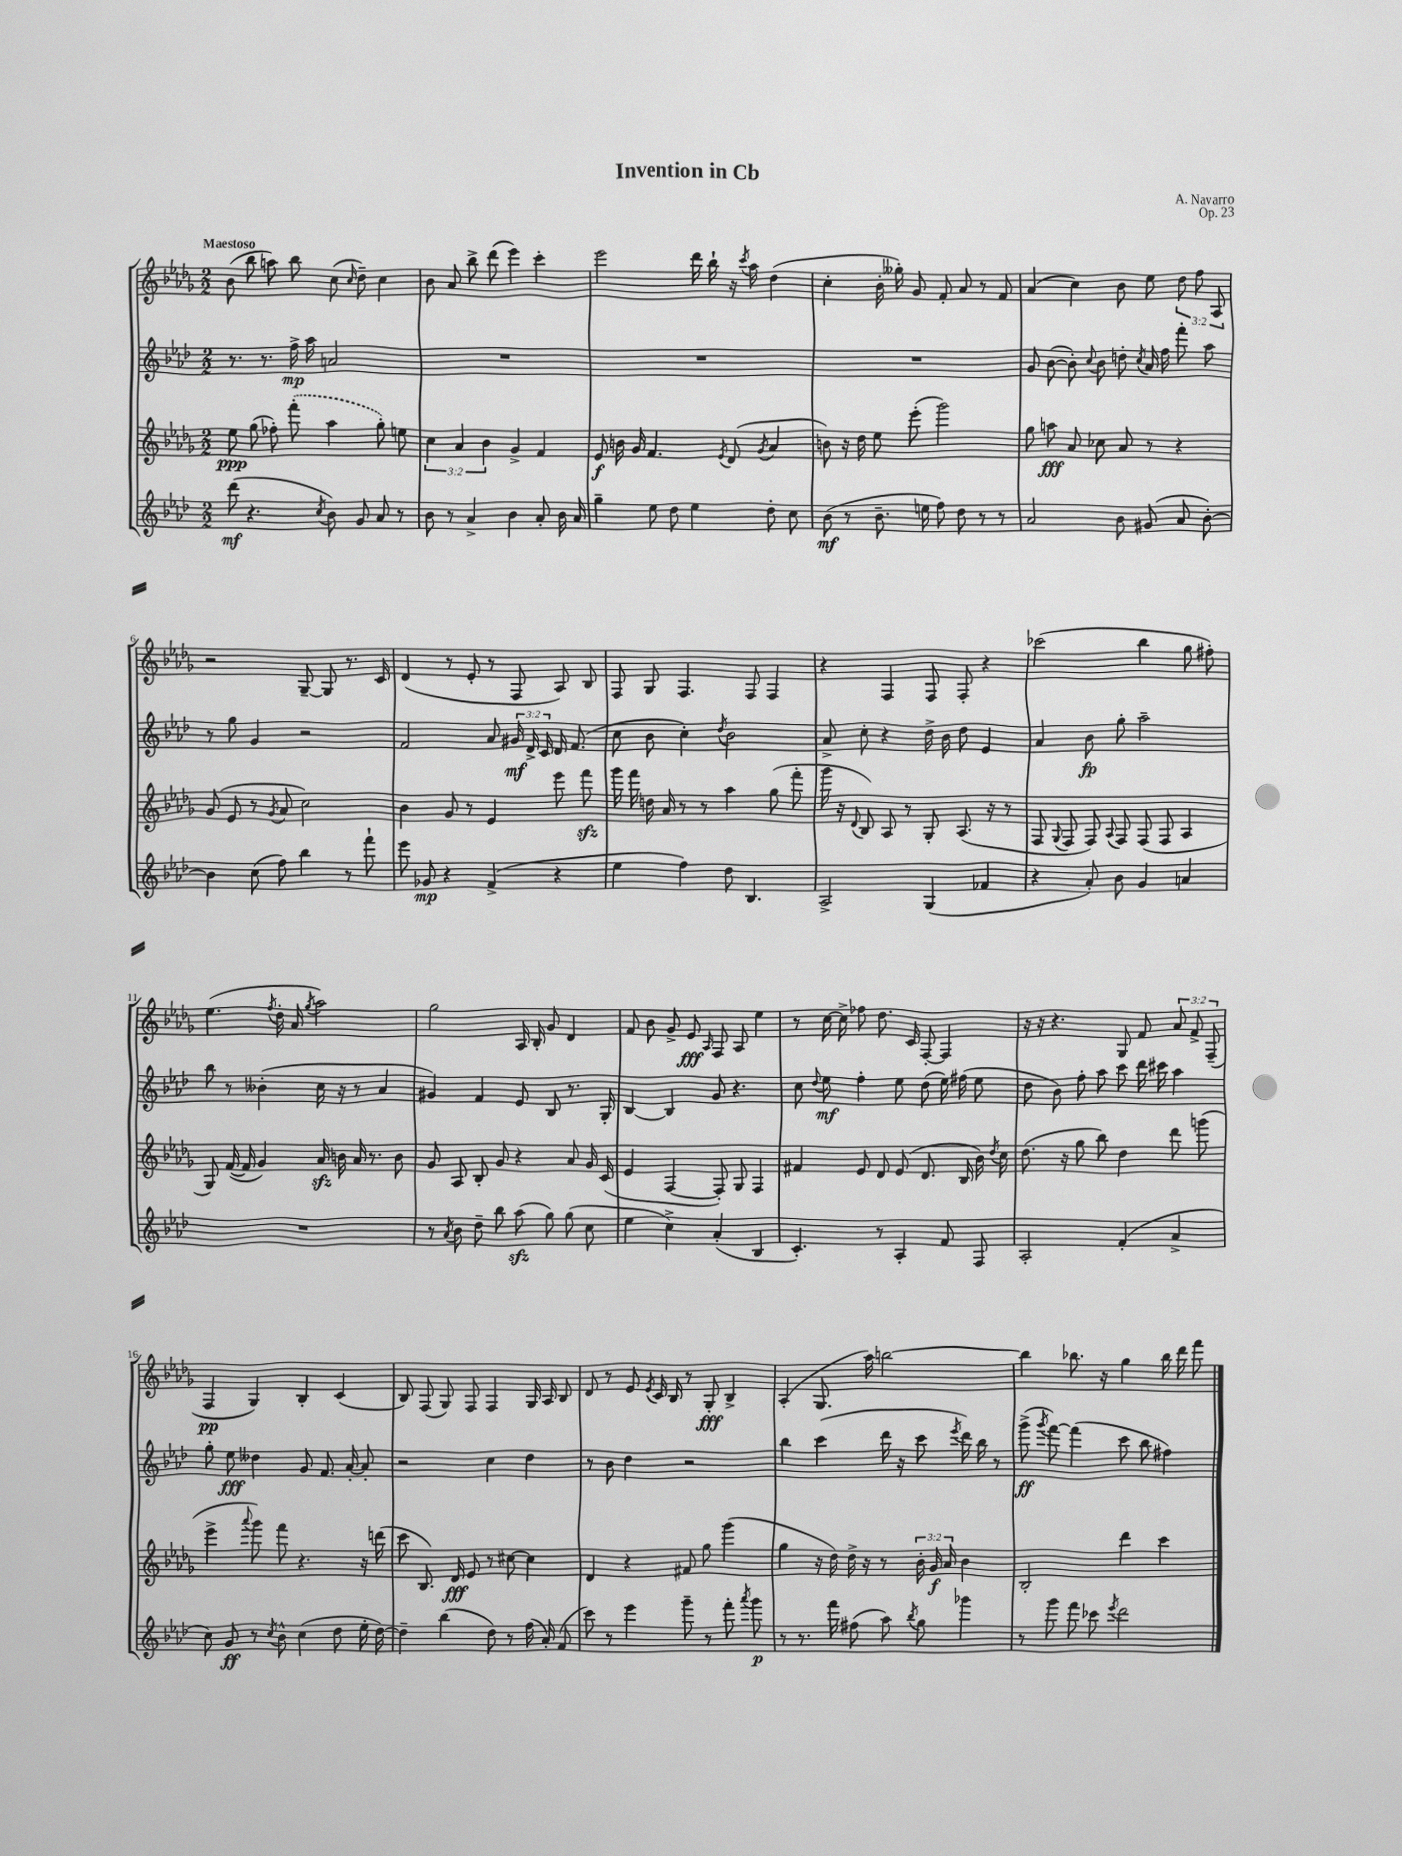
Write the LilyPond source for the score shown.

\header { title = "Invention in Cb" composer = "A. Navarro" opus = "Op. 23" }
<<
\new StaffGroup <<
\new Staff = "s0" {
    \clef treble \key des \major \numericTimeSignature \time 2/2 \override Staff.TupletNumber.text = #tuplet-number::calc-fraction-text \tempo "Maestoso"
    \autoBeamOff bes'8( bes''8 a''8) bes''8 c''8( \grace { c''16 } des''8--) c''4 |
    bes'8 aes'8 bes''8-> des'''8( ees'''4) c'''4-. |
    ees'''2 des'''16 bes''16-! r16 \acciaccatura { c'''8 } aes''16 des''4( |
    c''4-. bes'16-. geses''16-.) ges'8 f'8-. aes'8 r8 f'8 |
    aes'4( c''4) bes'8 ees''8 \tuplet 3/2 { des''8 f''8 aes8 } |
    r2 ges8~-- ges8 r8. c'16 |
    des'4( r8 ees'8-. r8 f8 aes8) bes8 |
    f8 ges8 f4. f8 f4 |
    r4 f4 f8 f8-. r4 |
    ces'''2( bes''4 ges''8 fis''8-.) |
    ees''4.( \acciaccatura { f''8 } des''16-. aes'16 \acciaccatura { ges''8 } aes''2) |
    ges''2 aes16 bes16-. ges'8 des'4 |
    f'8 bes'8 ges'8-> ees'8\fff \grace { aes16 } f8 aes8 ees''4 |
    r8 c''16~ c''16-> fes''8 des''8. c'16 f8~-. f4 |
    r16 r16 r4. ges8 f'8 \tuplet 3/2 { aes'8 f'8-> f8--( } |
    f4\pp ges4) bes4-. c'4( |
    bes8) f8( ges8) f8 f4 ges16 aes16 bes8 |
    des'8 r8 ees'8 \acciaccatura { ees'8 } c'16 bes16 r8 ges8-.\fff bes4-> |
    aes4-.( ges8. aes''16) b''2~ |
    b''4 bes''8. r16 ges''4 bes''16 des'''16 f'''8 \bar "|." |
}
\new Staff = "s1" {
    \clef treble \key aes \major \numericTimeSignature \time 2/2 \override Staff.TupletNumber.text = #tuplet-number::calc-fraction-text
    \autoBeamOff r8. r8. f''16->\mp aes''16 a'2 |
    R1 |
    R1 |
    R1 |
    g'8 bes'8~( bes'8-.) \appoggiatura { c''8 } bes'8 d''8-. \acciaccatura { c''8 } aes'16 f''16 f'''8-. aes''8 |
    r8 g''8 g'4 r2 |
    f'2 aes'8 \tuplet 3/2 { gis'16\mf des'16-> c'16 } des'16 f'8.( |
    c''8 bes'8 c''4-.) \acciaccatura { des''8 } bes'2 |
    aes'8-> c''8-. r4 des''16-> bes'16 des''8 ees'4 |
    aes'4 bes'8\fp g''8-. aes''2-- |
    bes''8 r8 beses'4-.( c''16 r16 r8 aes'4 |
    gis'4) f'4 ees'8 bes8 r8. g16-. |
    bes4~ bes4 g'8 r4. |
    c''8 \appoggiatura { des''8 } ees''8\mf f''4-. ees''8 des''8( ees''16) fis''16( ees''8 |
    des''8 bes'8) f''8-. aes''8 c'''8 des'''16 cis'''16 aes''4 |
    g''8-. ees''8\fff deses''4 g'8 f'8. aes'16~-. aes'8-. |
    r2 c''4 des''4 |
    r8 bes'8 des''4 r2 |
    bes''4 c'''4( des'''16 r16 c'''8 \acciaccatura { ees'''8 } des'''16) bes''16 r8 |
    g'''8->\ff( \acciaccatura { g'''8 } f'''8~) f'''4( c'''8 bes''8 fis''4) \bar "|." |
}
\new Staff = "s2" {
    \clef treble \key des \major \numericTimeSignature \time 2/2 \override Staff.TupletNumber.text = #tuplet-number::calc-fraction-text
    \autoBeamOff ees''8\ppp ges''8( fes''8-.) \once \slurDashed f'''8-.( aes''4 ges''8-.) e''8 |
    \tuplet 3/2 { c''4 aes'4 bes'4 } ges'4-> f'4 |
    ees'8\f b'16 ges'16 f'4. \acciaccatura { ees'8 } des'8( \acciaccatura { ges'8 } aes'4 |
    b'8) r16 des''16 ees''8 ees'''8-.( ges'''2) |
    ges''8 a''8\fff aes'8 ces''8 aes'8 r8 r4 |
    ges'8( ees'8 r8 \acciaccatura { ges'8 } aes'8 c''2) |
    bes'4 ges'8 r8 ees'4 ees'''8 f'''8\sfz |
    ges'''16 f'''16 d''16 aes'16 r8 r8 aes''4 ges''8( f'''8-. |
    ges'''16 r16 \appoggiatura { des'8 } bes8) aes8 r8 ges8-. aes8.( r16 r8 |
    f8 \appoggiatura { ges8 } f8 f8) \appoggiatura { aes8 } f8 f8( f8 aes4 |
    ges8) f'16~( f'16 ges'4) aes'16\sfz b'16 aes'16 r8. b'8 |
    ges'8 aes8 bes8-. ges'8 r4 aes'8 ges'16 c'16( |
    ees'4 f4~ f8-.) ges8 f4 |
    fis'4 ees'8 des'8 ees'8( des'8. bes16 bes'16) \acciaccatura { des''8 } c''16 |
    des''8.( r16 ges''8 bes''8) des''4 des'''8 g'''8( |
    ees'''4-> \appoggiatura { aes'''8 } ges'''8) f'''8 r4. r16 d'''16( |
    c'''8 bes8.) des'16\fff ees'8 r8 cis''8~ cis''4 |
    des'4 r4 fis'8 ges''8 ges'''4( |
    ges''4 r16 des''16) des''16-> r16 r8 \tuplet 3/2 { bes'16-. ges'16\f aes'16 } bes'4 |
    bes2-. des'''4 c'''4 \bar "|." |
}
\new Staff = "s3" {
    \clef treble \key aes \major \numericTimeSignature \time 2/2
    \autoBeamOff des'''8\mf( r4. \acciaccatura { c''8 } bes'8) g'8 aes'8 r8 |
    bes'8 r8 aes'4-> bes'4 aes'8-. bes'16 aes'16 |
    g''4-- ees''8 des''8 ees''4 des''8-. c''8 |
    bes'8\mf( r8 bes'8.-- e''16 f''8) des''8 r8 r8 |
    aes'2 bes'8 gis'8( aes'8 bes'8~-.) |
    bes'4 c''8( f''8) bes''4 r8 f'''8-! |
    ees'''8 ges'8\mp r4 f'4->( r4 |
    ees''4 f''4) des''8 bes4. |
    aes2-> g4( fes'4 |
    r4 aes'8-.) bes'8 g'4 a'4 |
    R1 |
    r8 \acciaccatura { aes'8 } bes'8 des''8-- bes''8 aes''8\sfz( g''8) g''8( c''8 |
    ees''4 c''4->) aes'4-.( bes4 |
    c'4.-.) r8 aes4-. f'8 f8 |
    aes2-. f'4-.( aes'4-> |
    c''8) g'8\ff r8 \acciaccatura { c''8 } bes'8-^ c''4( des''8 ees''16-. des''16~) |
    des''4-- bes''4( des''8) r8 f''16( aes'16-.) f'8( |
    c'''8) r8 ees'''4 g'''8-- r8 f'''8-. \acciaccatura { aes'''8 } g'''8\p |
    r8 r8. f'''16 fis''8( aes''8) \acciaccatura { bes''8 } g''8 ges'''4 |
    r8 g'''8 f'''8 ces'''8 \acciaccatura { ees'''8 } des'''2 \bar "|." |
}
>>
>>
